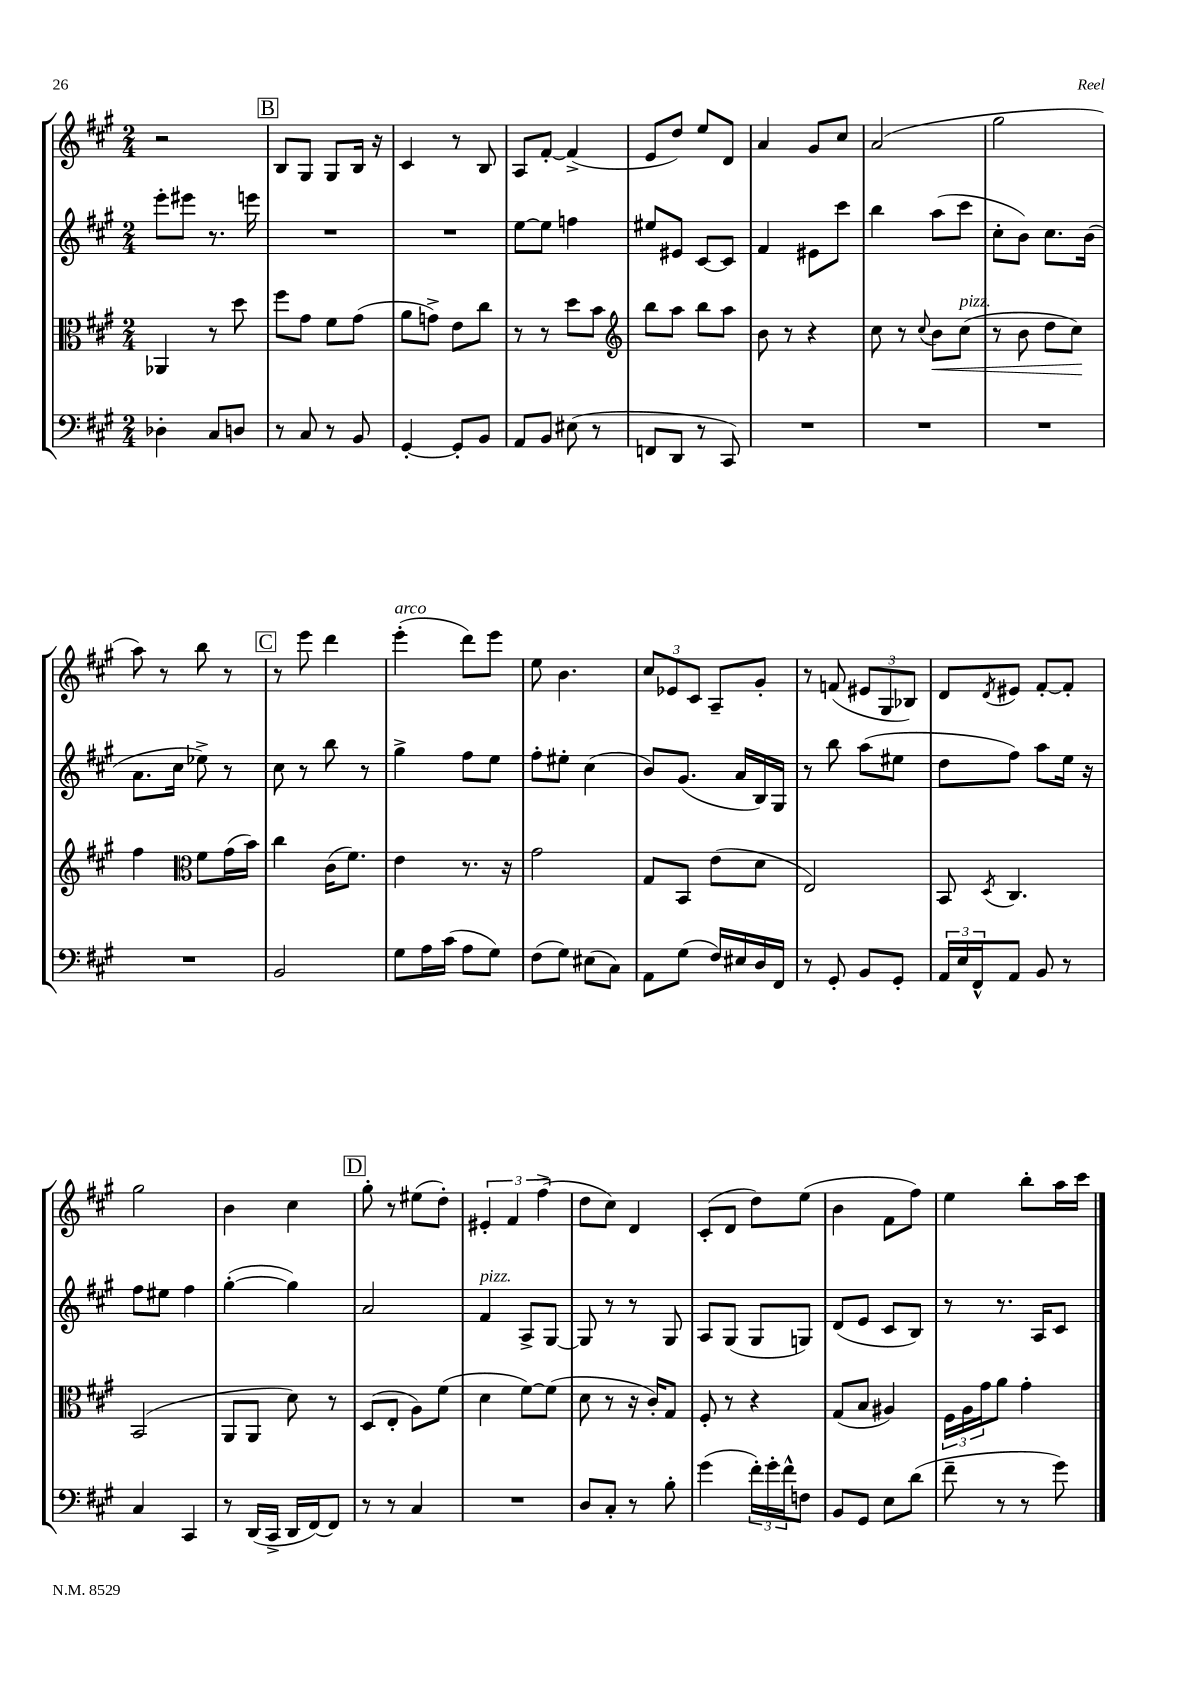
<<
\new StaffGroup <<
\new Staff = "s0" {
    \clef treble \key a \major \numericTimeSignature \time 2/4
    r2 |
    \mark \markup { \box "B" } b8 gis8 gis8 b16 r16 |
    cis'4 r8 b8 |
    a8 fis'8~-. fis'4->( |
    e'8 d''8) e''8 d'8 |
    a'4 gis'8 cis''8 |
    a'2( |
    gis''2 |
    a''8) r8 b''8 r8 |
    \mark \markup { \box "C" } r8 e'''8 d'''4 |
    e'''4-.^\markup { \italic "arco" }( d'''8) e'''8 |
    e''8 b'4. |
    \tuplet 3/2 { cis''8 ees'8 cis'8 } a8-- gis'8-. |
    r8 f'8( \tuplet 3/2 { eis'8 gis8 bes8) } |
    d'8 \acciaccatura { d'8 } eis'8 fis'8~-. fis'8-. |
    gis''2 |
    b'4 cis''4 |
    \mark \markup { \box "D" } gis''8-. r8 eis''8( d''8-.) |
    \tuplet 3/2 { eis'4-. fis'4 fis''4->( } |
    d''8 cis''8) d'4 |
    cis'8-.( d'8 d''8) e''8( |
    b'4 fis'8 fis''8) |
    e''4 b''8-. a''16 cis'''16 \bar "|." |
}
\new Staff = "s1" {
    \clef treble \key a \major \numericTimeSignature \time 2/4
    e'''8-. eis'''8 r8. e'''16 |
    \mark \markup { \box "B" } R2 |
    R2 |
    e''8~ e''8 f''4 |
    eis''8 eis'8 cis'8~ cis'8 |
    fis'4 eis'8 cis'''8 |
    b''4 a''8( cis'''8 |
    cis''8-. b'8) cis''8. b'16( |
    a'8. cis''16 ees''8->) r8 |
    \mark \markup { \box "C" } cis''8 r8 b''8 r8 |
    gis''4-> fis''8 e''8 |
    fis''8-. eis''8-. cis''4( |
    b'8) gis'8.( a'16 b16) gis16 |
    r8 b''8 a''8( eis''8 |
    d''8 fis''8) a''8 e''16 r16 |
    fis''8 eis''8 fis''4 |
    gis''4~-.( gis''4) |
    \mark \markup { \box "D" } a'2 |
    fis'4^\markup { \italic "pizz." } a8-> gis8~ |
    gis8 r8 r8 gis8 |
    a8 gis8( gis8 g8) |
    d'8( e'8 cis'8 b8) |
    r8 r8. a16 cis'8 \bar "|." |
}
\new Staff = "s2" {
    \clef alto \key a \major \numericTimeSignature \time 2/4
    aes,4 r8 d''8 |
    \mark \markup { \box "B" } fis''8 gis'8 fis'8 gis'8( |
    a'8 g'8->) e'8 cis''8 |
    r8 r8 d''8 b'8 |
    \clef treble b''8 a''8 b''8 a''8 |
    b'8 r8 r4 |
    cis''8 r8 \appoggiatura { cis''8 } b'8\< cis''8^\markup { \italic "pizz." }( |
    r8 b'8 d''8 cis''8\!) |
    fis''4 \clef alto fis'8 gis'16( b'16) |
    \mark \markup { \box "C" } cis''4 cis'16( fis'8.) |
    e'4 r8. r16 |
    gis'2 |
    gis8 b,8 e'8( d'8 |
    e2) |
    b,8 \acciaccatura { d8 } cis4. |
    b,2( |
    a,8 a,8 d'8) r8 |
    \mark \markup { \box "D" } d8( e8-. a8) fis'8( |
    d'4 fis'8~) fis'8( |
    d'8 r8 r16 cis'16-.) gis8 |
    fis8-. r8 r4 |
    gis8( b8 ais4) |
    \tuplet 3/2 { fis16 a16 gis'16 } a'8 gis'4-. \bar "|." |
}
\new Staff = "s3" {
    \clef bass \key a \major \numericTimeSignature \time 2/4
    des4-. cis8 d8 |
    \mark \markup { \box "B" } r8 cis8 r8 b,8 |
    gis,4~-. gis,8-. b,8 |
    a,8 b,8 eis8( r8 |
    f,8 d,8 r8 cis,8) |
    R2 |
    R2 |
    R2 |
    R2 |
    \mark \markup { \box "C" } b,2 |
    gis8 a16 cis'16( a8 gis8) |
    fis8( gis8) eis8( cis8) |
    a,8 gis8( fis16) eis16 d16 fis,16 |
    r8 gis,8-. b,8 gis,8-. |
    \tuplet 3/2 { a,16 e16 fis,16-^ } a,8 b,8 r8 |
    cis4 cis,4 |
    r8 d,16( cis,16-> d,16 fis,16~) fis,8 |
    \mark \markup { \box "D" } r8 r8 cis4 |
    R2 |
    d8 cis8-. r8 b8-. |
    gis'4( \tuplet 3/2 { fis'16-.) gis'16-. fis'16-^ } f8 |
    b,8 gis,8 e8 d'8( |
    fis'8-- r8 r8 gis'8) \bar "|." |
}
>>
>>
\layout { \context { \Score \remove "Bar_number_engraver" } }
